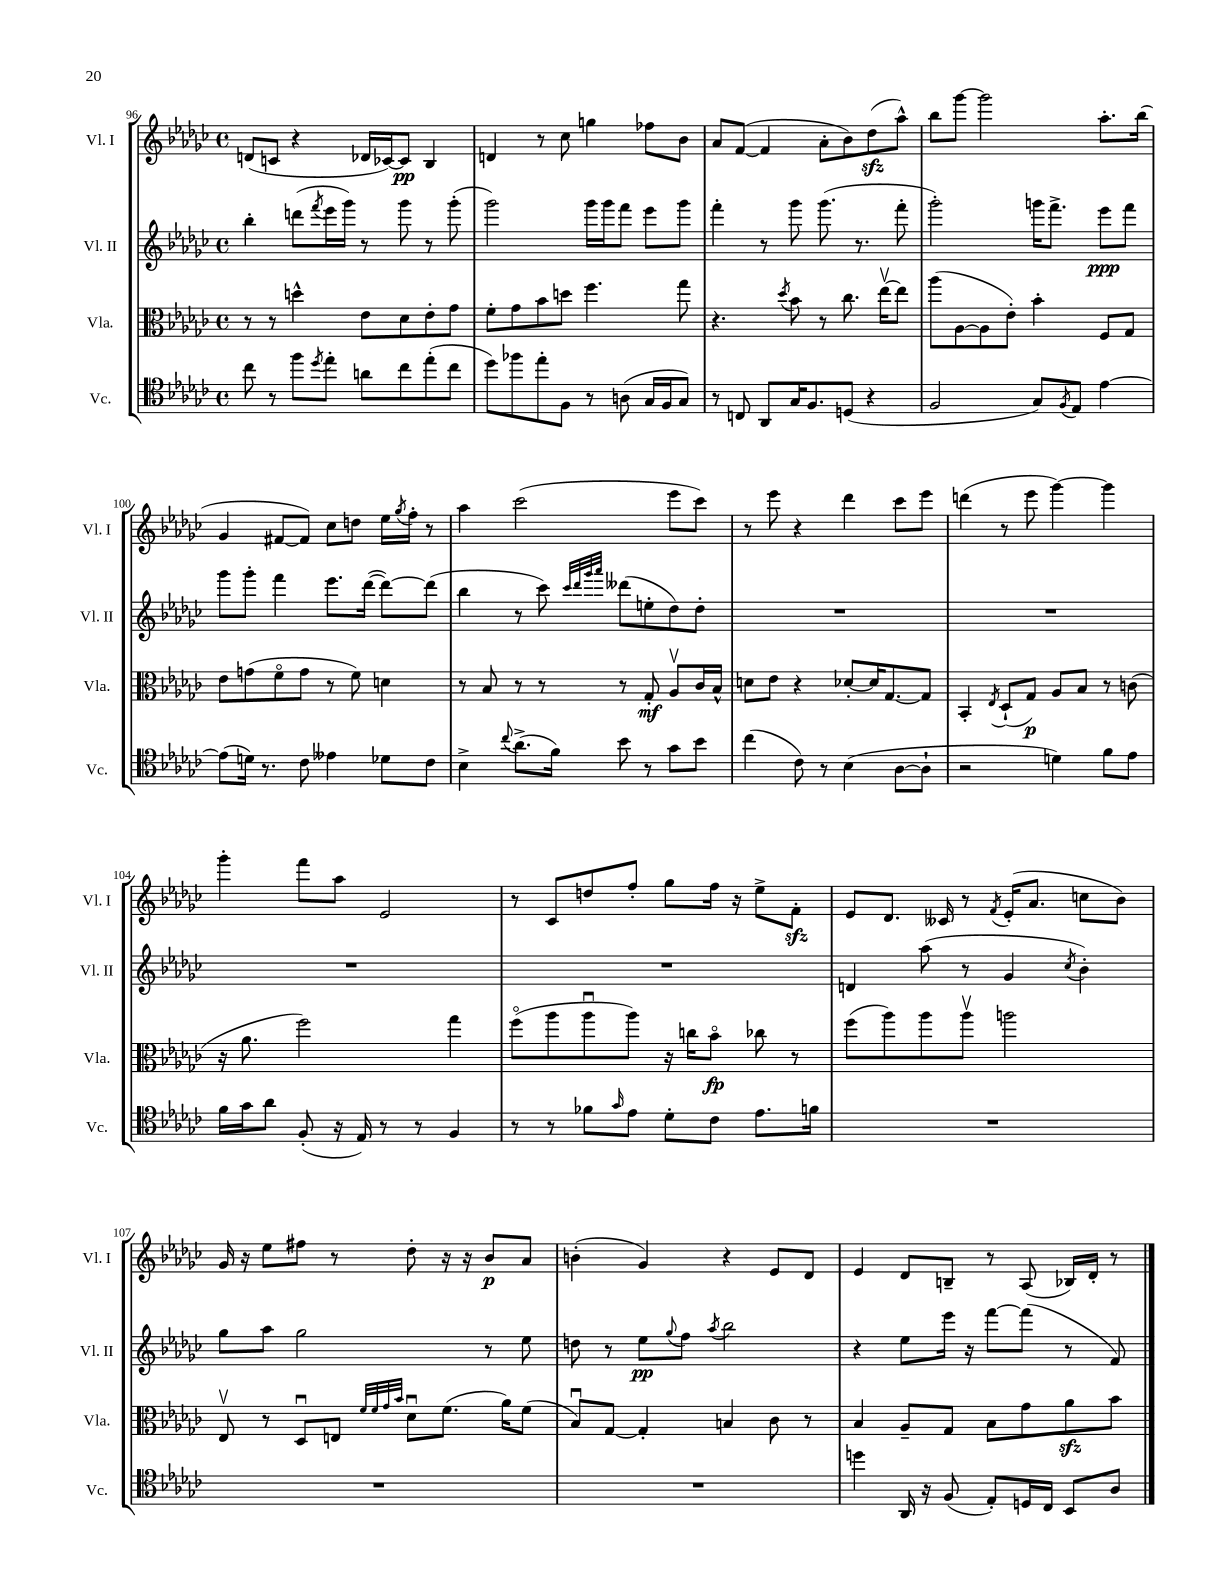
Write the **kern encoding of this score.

**kern	**kern	**kern	**kern
*staff4	*staff3	*staff2	*staff1
*clefC4	*clefC3	*clefG2	*clefG2
*k[b-e-a-d-g-c-]	*k[b-e-a-d-g-c-]	*k[b-e-a-d-g-c-]	*k[b-e-a-d-g-c-]
*M4/4	*M4/4	*M4/4	*M4/4
*met(c)	*met(c)	*met(c)	*met(c)
8cc-	8r	4bb-'	(8d
8r	8r	.	8c
8ff	4dd^^	(8ddd	4r
8qdd-	.	8qfff	.
8ee-'	.	16eee-	.
.	.	16ggg-)	.
8a	8e-	8r	16d-
.	.	.	[16c-)
8cc-	8d-	8ggg-	8c-]
(8ee-'	8e-'	8r	4B-
8cc-	8g-	(8ggg-'	.
=	=	=	=
8dd-)	8f'	2ggg-)	4d
8ff-	8g-	.	.
8ee-'	8b-	.	8r
8F	8dd	.	8cc-
8r	4.ff	16ggg-	4gg
.	.	16ggg-	.
(8A	.	8fff	.
16G-	.	8eee-	8ff-
16F	.	.	.
8G-)	8gg-	8ggg-	8b-
=	=	=	=
8r	4.r	4fff'	8a-
8C	.	.	([8f
8AA-	.	8r	4f]
.	8qdd-	.	.
16G-	8b-	8ggg-	.
8.F	.	.	.
.	8r	(8.ggg-	8a-'
(8D	8.cc-	.	8b-)
.	.	8.r	.
4r	.	.	(8dd-
.	[16ee-v	.	.
.	8ee-]	8fff'	8aa-^^)
=	=	=	=
2F	(8aa-	2ggg-')	8bb-
.	[8A-	.	[8ggg-
.	8A-]	.	2ggg-]
.	8e-')	.	.
8G-)	4b-'	16ggg	.
.	.	8.fff^	.
8qF	.	.	.
8E-	.	.	.
[4e-	8F	8eee-	8.aa-'
.	8G-	8fff	.
.	.	.	(16bb-
=	=	=	=
(8e-]	8e-	8ggg-	4g-
16d)	(8g	8ggg-'	.
8.r	.	.	.
.	8fo	4fff	[8f#
8c-	8g	.	8f#])
4e--	8r	8.eee-	8cc-
.	8f)	.	8dd
.	.	([16ddd-	.
8d-	4d	8ddd-_)	16ee-
.	.	.	8qgg-
.	.	.	16ff'
8c-	.	(8ddd-]	8r
=	=	=	=
4B-^	8r	4bb-	4aa-
.	8B-	.	.
8qqcc-	.	.	.
(8.a-^	8r	8r	(2ccc-
.	8r	8ccc-)	.
16f)	.	.	.
.	.	32qqccc-	.
.	.	32qqddd-	.
.	.	32qqggg-	.
.	.	32qqaaa-	.
8b-	8r	(8ddd--	.
8r	8G-'	8ee'	.
8g-	8A-v	8dd-)	8eee-
8b-	16c-	8dd-'	8ccc-)
.	16B-^^	.	.
=	=	=	=
(4cc-	8d	1r	8r
.	8e-	.	8eee-
8c-)	4r	.	4r
8r	.	.	.
(4B-	[8d-'	.	4ddd-
.	16d-]	.	.
.	[8.G-	.	.
[8A-	.	.	8ccc-
8A-`]	8G-]	.	8eee-
=	=	=	=
2r	4BB-'	1r	(4ddd
.	8qE-	.	.
.	(8D-`	.	8r
.	8G-)	.	8eee-
4d)	8A-	.	[4ggg-)
.	8B-	.	.
8f	8r	.	4ggg-]
8e-	(8c	.	.
=	=	=	=
16f	16r	1r	4ggg-'
16g-	8.a-	.	.
8a-	.	.	.
(8F'	2ff)	.	8fff
16r	.	.	8aa-
16E-)	.	.	.
8r	.	.	2e-
8r	.	.	.
4F	4gg-	.	.
=	=	=	=
8r	(8ffo	1r	8r
8r	8aa-	.	8c-
8f-	8aa-u	.	8dd
16qqg-	.	.	.
8e-	8aa-)	.	8ff'
8d-'	16r	.	8gg-
.	16cc	.	.
8c-	8b-o	.	16ff
.	.	.	16r
8.e-	8cc-	.	8ee-^
.	8r	.	8f'
16f	.	.	.
=	=	=	=
1r	(8ff	4d	8e-
.	8aa-)	.	8.d-
.	8aa-	(8aa-	.
.	.	.	16c--
.	8aa-v	8r	8r
.	.	.	8qf
.	2aa	4g-	(16e-'
.	.	.	8.a-
.	.	8qcc-	.
.	.	4b-')	8cc
.	.	.	8b-)
=	=	=	=
1r	8E-v	8gg-	16g-
.	.	.	16r
.	8r	8aa-	8ee-
.	8D-u	2gg-	8ff#
.	8E	.	8r
.	32qqf	.	.
.	32qqf	.	.
.	32qqg-	.	.
.	32qqb-	.	.
.	8d-u	.	8dd-'
.	(8.f	.	16r
.	.	.	16r
.	.	8r	8b-
.	16a-)	.	.
.	(8f	8ee-	8a-
=	=	=	=
1r	8B-u)	8dd	(4b'
.	[8G-	8r	.
.	4G-']	8ee-	4g-)
.	.	8qqgg-	.
.	.	8ff	.
.	.	8qaa-	.
.	4B	2bb-	4r
.	8c-	.	8e-
.	8r	.	8d-
=	=	=	=
4dd	4B-	4r	4e-
16AA-	8A-~	8ee-	8d-
16r	.	.	.
(8F	8G-	16eee-	8B~
.	.	16r	.
8E-')	8B-	[8fff	8r
16D	8g-	(8fff]	(8A-
16C-	.	.	.
8BB-	8a-	8r	16B-)
.	.	.	16d-'
8A-	8b-	8f)	8r
==	==	==	==
*-	*-	*-	*-
